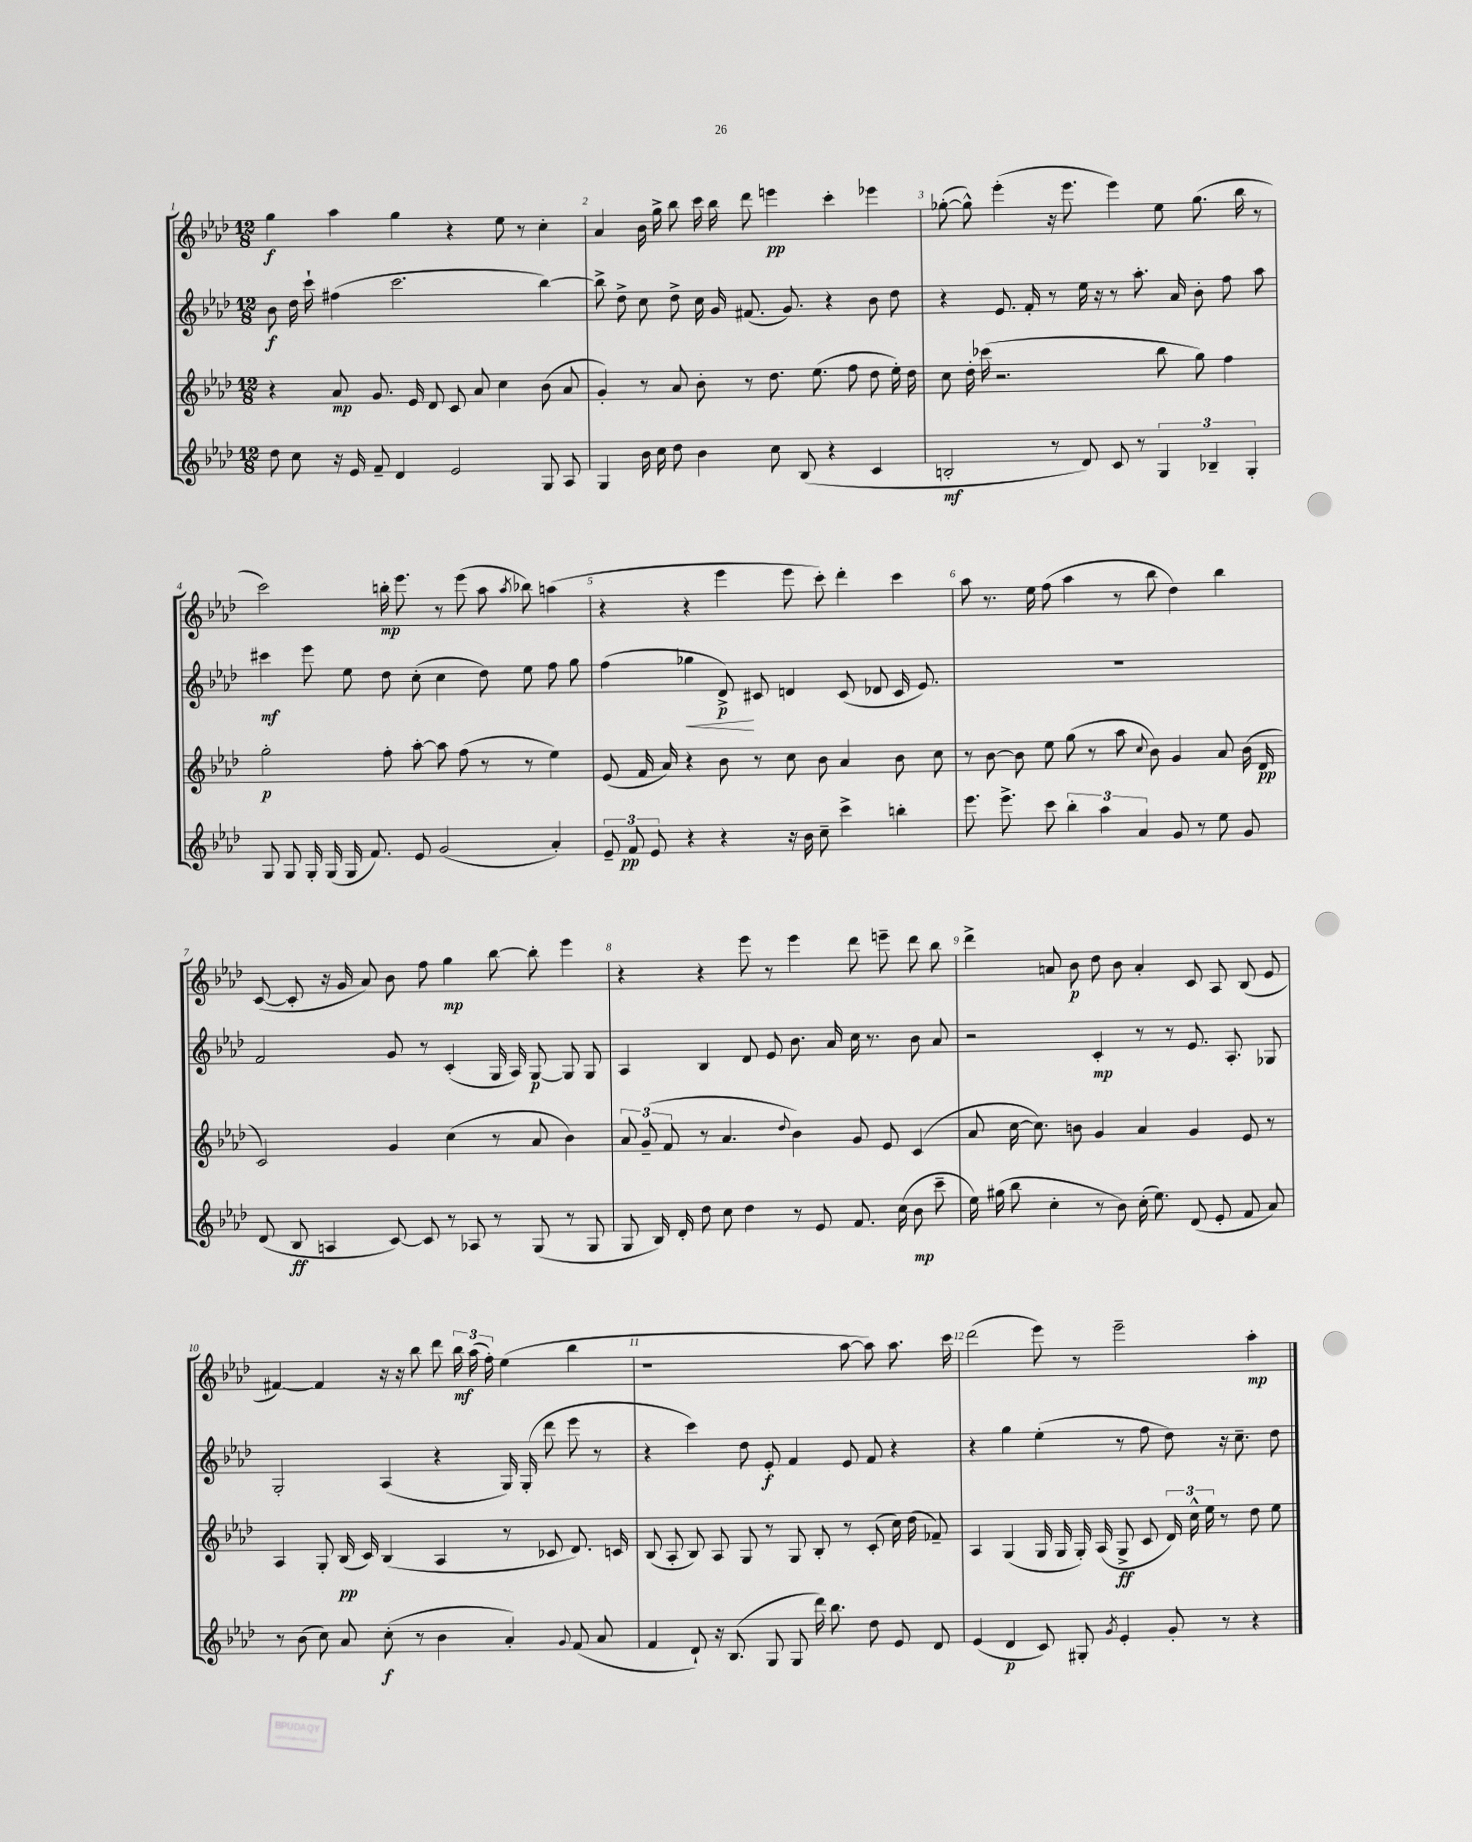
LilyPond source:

<<
\new StaffGroup <<
\new Staff = "s0" {
    \clef treble \key aes \major \numericTimeSignature \time 12/8
    \autoBeamOff g''4\f aes''4 g''4 r4 ees''8 r8 c''4-. |
    aes'4 bes'16 g''16-> bes''8 c'''16 bes''16 des'''8 e'''4\pp c'''4-. ees'''4 |
    ges''8~-.( ges''8-^) ees'''4-.( r16 ees'''8. ees'''4) ees''8 ges''8.( bes''16 r8 |
    c'''2) b''16-.\mp ees'''8. r8 ees'''8( aes''8 \acciaccatura { aes''8 } bes''8) a''4( |
    r4 r4 ees'''4 ees'''8 c'''8-.) des'''4-. c'''4 |
    aes''8 r8. ees''16 f''8( aes''4 r8 bes''8 des''4) bes''4 |
    c'8~( c'8-. r16 g'16 aes'8) bes'8 f''8 g''4\mp bes''8~ bes''8-. ees'''4 |
    r4 r4 ees'''8 r8 ees'''4 des'''8 e'''8-- des'''8 bes''8 |
    des'''4-> a'8 bes'8\p des''8 bes'8 a'4-. c'8 aes8 bes8( ees'8 |
    fis'4~) fis'4 r16 r16 bes''8 des'''8 \tuplet 3/2 { bes''16\mf aes''16( f''16-.) } ees''4( bes''4 |
    r1 aes''8~ aes''8) aes''8. c'''16 |
    des'''2( ees'''8) r8 ees'''2-- aes''4-.\mp \bar "|." |
}
\new Staff = "s1" {
    \clef treble \key aes \major \numericTimeSignature \time 12/8
    \autoBeamOff bes'8\f des''16 c'''16-! fis''4( c'''2. bes''4~) |
    bes''8-> des''8-> c''8 des''8-> c''16 g'16 fis'8.( g'8.) r4 bes'8 des''8 |
    r4 ees'8. f'16-. r8 ees''16 r16 r8 aes''8.-. aes'16 bes'8-. f''8 aes''8 |
    cis'''4\mf ees'''8 ees''8 des''8 c''8-.( c''4 des''8) ees''8 f''8 g''8 |
    f''4( ges''4\< des'8->\p\!) cis'8 d'4 cis'8( des'8 cis'16 ees'8.) |
    R1. |
    f'2 g'8 r8 c'4-.( g16 aes16) g8~\p g8 g8 |
    aes4 bes4 des'8 ees'8 bes'8. aes'16 c''16 r8. bes'8 aes'8 |
    r2 c'4-.\mp r8 r8 ees'8. aes8.-. ges8 |
    g2-. aes4( r4 g16) g16-.( des'''8 ees'''8 r8 |
    r4 c'''4) des''8 ees'8-.\f f'4 ees'8 f'8 r4 |
    r4 g''4 ees''4-.( r8 f''8 des''8) r16 c''8.-- des''8 \bar "|." |
}
\new Staff = "s2" {
    \clef treble \key aes \major \numericTimeSignature \time 12/8
    \autoBeamOff r4 aes'8\mp g'8. ees'16 des'8 c'8 aes'8 c''4 bes'8( aes'8 |
    g'4-.) r8 aes'8 bes'8-. r8 des''8. ees''8.( f''8 des''8 ees''16-.) des''16 |
    c''8 des''16-. ces'''16( r2. bes''8 g''8) f''4 |
    g''2-.\p f''8-. aes''8~-. aes''8 f''8( r8 r8 ees''4) |
    ees'8( f'16 aes'16) r4 bes'8 r8 c''8 bes'8 aes'4 bes'8 c''8 |
    r8 bes'8~ bes'8 ees''8 g''8( r8 aes''8 \appoggiatura { c''8 } bes'8) g'4 aes'8 bes'16( des'16\pp |
    c'2) g'4 c''4( r8 aes'8 bes'4) |
    \tuplet 3/2 { aes'8 g'8--( f'8 } r8 aes'4. \appoggiatura { des''8 } bes'4) g'8 ees'8 c'4( |
    aes'8 c''16~ c''8.) b'8 g'4 aes'4 g'4 ees'8 r8 |
    aes4 g8-. bes16\pp( c'16) bes4( aes4 r8 ces'8 des'8.) c'16 |
    bes8( aes8-. bes8) aes8 g8 r8 g8 bes8-. r8 c'8-.( c''16) des''16( fes'8--) |
    aes4 g4( g16 g16 g16-.) aes16( g8->\ff c'8 \tuplet 3/2 { des'16) c''16-^ ees''16 } r8 des''8 ees''8 \bar "|." |
}
\new Staff = "s3" {
    \clef treble \key aes \major \numericTimeSignature \time 12/8
    \autoBeamOff des''8 c''8 r16 ees'16 f'8-- des'4 ees'2 g8 aes8 |
    g4 bes'16 c''16 des''8 bes'4 c''8 bes8( r4 c'4 |
    b2-.\mf r8 des'8) c'8 r8 \tuplet 3/2 { g4 bes4-- g4-. } |
    g8 g8 g16-. g16( g16 f'8.) ees'8 g'2( aes'4-.) |
    \tuplet 3/2 { ees'8-- f'8\pp ees'8 } r4 r4 r16 bes'16 c''8-- c'''4-> b''4-. |
    ees'''8. ees'''8.-> c'''8 \tuplet 3/2 { bes''4-. aes''4 aes'4 } g'8 r8 ees''8 g'8 |
    des'8( bes8\ff a4 c'8~) c'8 r8 aes8 r8 g8( r8 g8 |
    g8 bes16) des'16-. des''8 c''8 des''4 r8 ees'8 f'8. c''16( bes'8\mp c'''8-- |
    ees''16) gis''16( bes''8 c''4-. r8 bes'8) c''16-.( ees''8.) des'8( ees'8-. f'8 aes'8) |
    r8 bes'8( c''8) aes'8 c''8-.\f( r8 bes'4 aes'4-.) \appoggiatura { g'8 } f'8( aes'8 |
    f'4 des'8-!) r16 bes8.( g8 g8 des'''16) bes''8. des''8 ees'8 des'8 |
    ees'4( des'4\p c'8) gis8-. \acciaccatura { g'8 } ees'4-. g'8-. r8 r4 \bar "|." |
}
>>
>>
\layout { \context { \Score \override BarNumber.break-visibility = ##(#f #t #t) barNumberVisibility = #all-bar-numbers-visible } }
